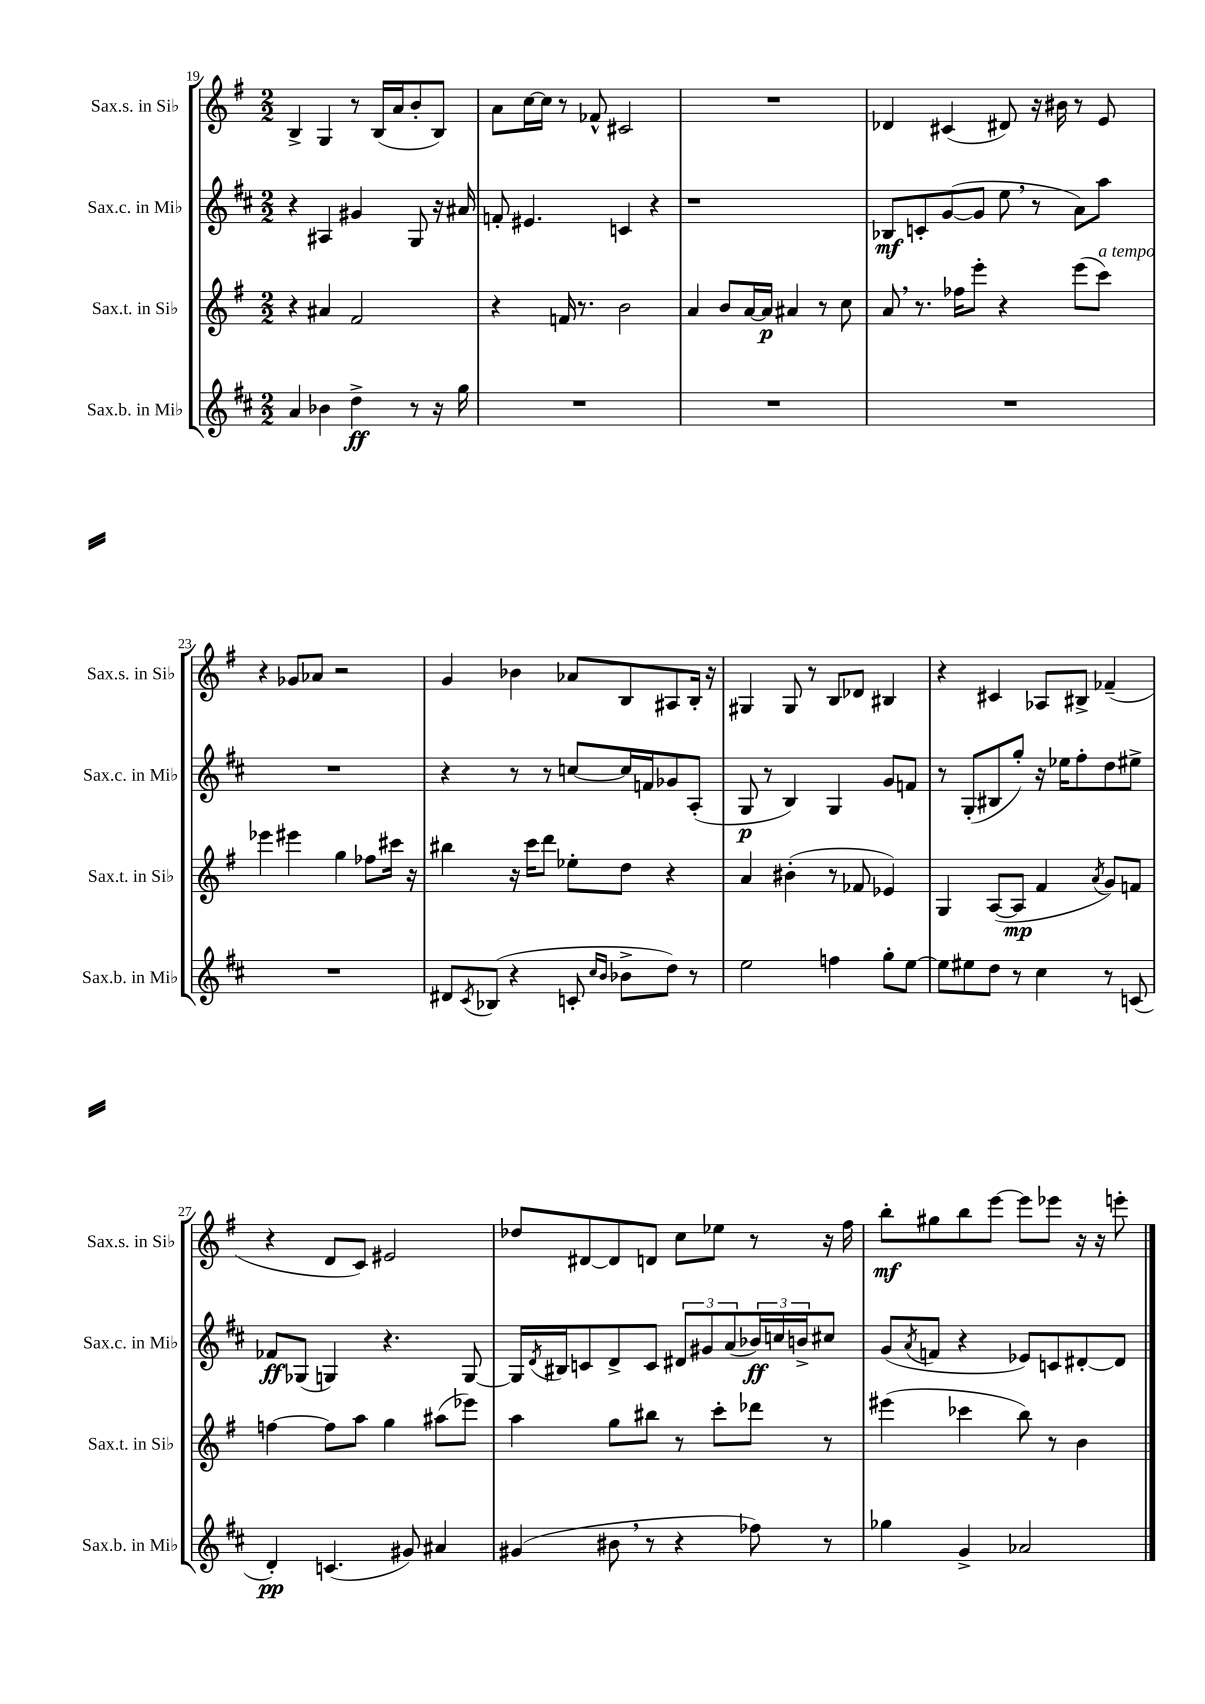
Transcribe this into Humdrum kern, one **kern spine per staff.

**kern	**kern	**kern	**kern
*staff4	*staff3	*staff2	*staff1
*clefG2	*clefG2	*clefG2	*clefG2
*k[f#c#]	*k[f#]	*k[f#c#]	*k[f#]
*M2/2	*M2/2	*M2/2	*M2/2
4a/	4r	4r	4B^/
4b-\	4a#/	4A#/	4G/
4dd^\	2f#/	4g#/	8r
.	.	.	(16B/LL
.	.	.	16a/J
8r	.	8G/	8b'/
16r	.	16r	8B/J)
16gg\	.	16a#/	.
=	=	=	=
1r	4r	8f'/	8a\L
.	.	4.e#/	[16cc\L
.	.	.	16cc\]JJ
.	16f/	.	8r
.	8.r	.	.
.	.	.	8f-^^/
.	2b\	4c/	2c#/
.	.	4r	.
=	=	=	=
1r	4a/	1r	1r
.	8b/L	.	.
.	[16a/L	.	.
.	16a/]JJ	.	.
.	4a#/	.	.
.	8r	.	.
.	8cc\	.	.
=	=	=	=
1r	8a/	8B-/L	4d-/
.	8.r	8c'/	.
.	.	([8g/	(4c#/
.	16ff-\LK	.	.
.	8eee'\J	8g/]J	.
.	4r	8ee\	8d#/)
.	.	8r	16r
.	.	.	16b#\
.	(8eee\L	8a\L)	8r
.	8ccc\J)	8aa\J	8e/
=	=	=	=
1r	4eee-\	1r	4r
.	4eee#\	.	8g-/L
.	.	.	8a-/J
.	4gg\	.	2r
.	8ff-\L	.	.
.	16ccc#\Jk	.	.
.	16r	.	.
=	=	=	=
8d#/L	4bb#\	4r	4g/
8qc#/	.	.	.
(8B-/J	.	.	.
4r	16r	8r	4b-\
.	16ccc\LK	.	.
.	8ddd\J	8r	.
8c'/	8ee-'\L	[8cc/L	8a-/L
16qqcc#/LL	.	.	.
16qqb/JJ	.	.	.
8b-^\L	8dd\J	16cc/]L	8B/
.	.	16f/J	.
8dd\J)	4r	8g-/	8A#/
8r	.	(8A'/J	16B'/Jk
.	.	.	16r
=	=	=	=
2ee\	4a/	8G/	4G#/
.	.	8r	.
.	(4b#'\	4B/)	8G#/
.	.	.	8r
4ff\	8r	4G/	8B/L
.	8f-/	.	8d-/J
8gg'\L	4e-/)	8g/L	4B#/
[8ee\J	.	8f/J	.
=	=	=	=
8ee\]L	4G/	8r	4r
8ee#\	.	(8G'/L	.
8dd\J	([8A/L	8B#/	4c#/
8r	8A/]J	8gg'/J)	.
4cc#\	4f#/	16r	8A-/L
.	.	16ee-\LK	.
.	.	8ff#'\	8B#^/J
.	8qa/	.	.
8r	8g/L)	8dd\	(4f-~/
(8c/	8f/J	8ee#^\J	.
=	=	=	=
4d'/)	[4ff\	8f-/L	4r
.	.	(8G-/J	.
(4.c/	8ff\]L	4G/)	8d/L
.	8aa\J	.	8c/J)
.	4gg\	4.r	2e#/
8g#/)	.	.	.
4a#/	(8aa#\L	.	.
.	8eee-\J)	[8G/	.
=	=	=	=
(4g#/	4aa\	16G/]LL	8dd-/L
.	.	8qd/	.
.	.	16B#/J	.
.	.	8c/	[8d#/
8b#\	8gg\L	8d^/	8d#/]
8r	8bb#\J	8c/J	8d/J
4r	8r	12d#/L	8cc\L
.	.	12g#/	.
.	8ccc'\L	.	8ee-\J
.	.	(12a/	.
8ff-\)	8ddd-\J	24b-/L)	8r
.	.	24cc/	.
.	.	24b^/J	.
8r	8r	8cc#/J	16r
.	.	.	16ff#\
=	=	=	=
4gg-\	(4eee#\	(8g/L	8bb'\L
.	.	8qa/	.
.	.	8f/J	8gg#\
4g^/	4ccc-\	4r	8bb\
.	.	.	[8eee\J
2a-/	8bb\)	8e-/L)	8eee\]L
.	8r	8c/	8eee-\J
.	4b\	[8d#'/	16r
.	.	.	16r
.	.	8d#/]J	8eee'\
==	==	==	==
*-	*-	*-	*-
